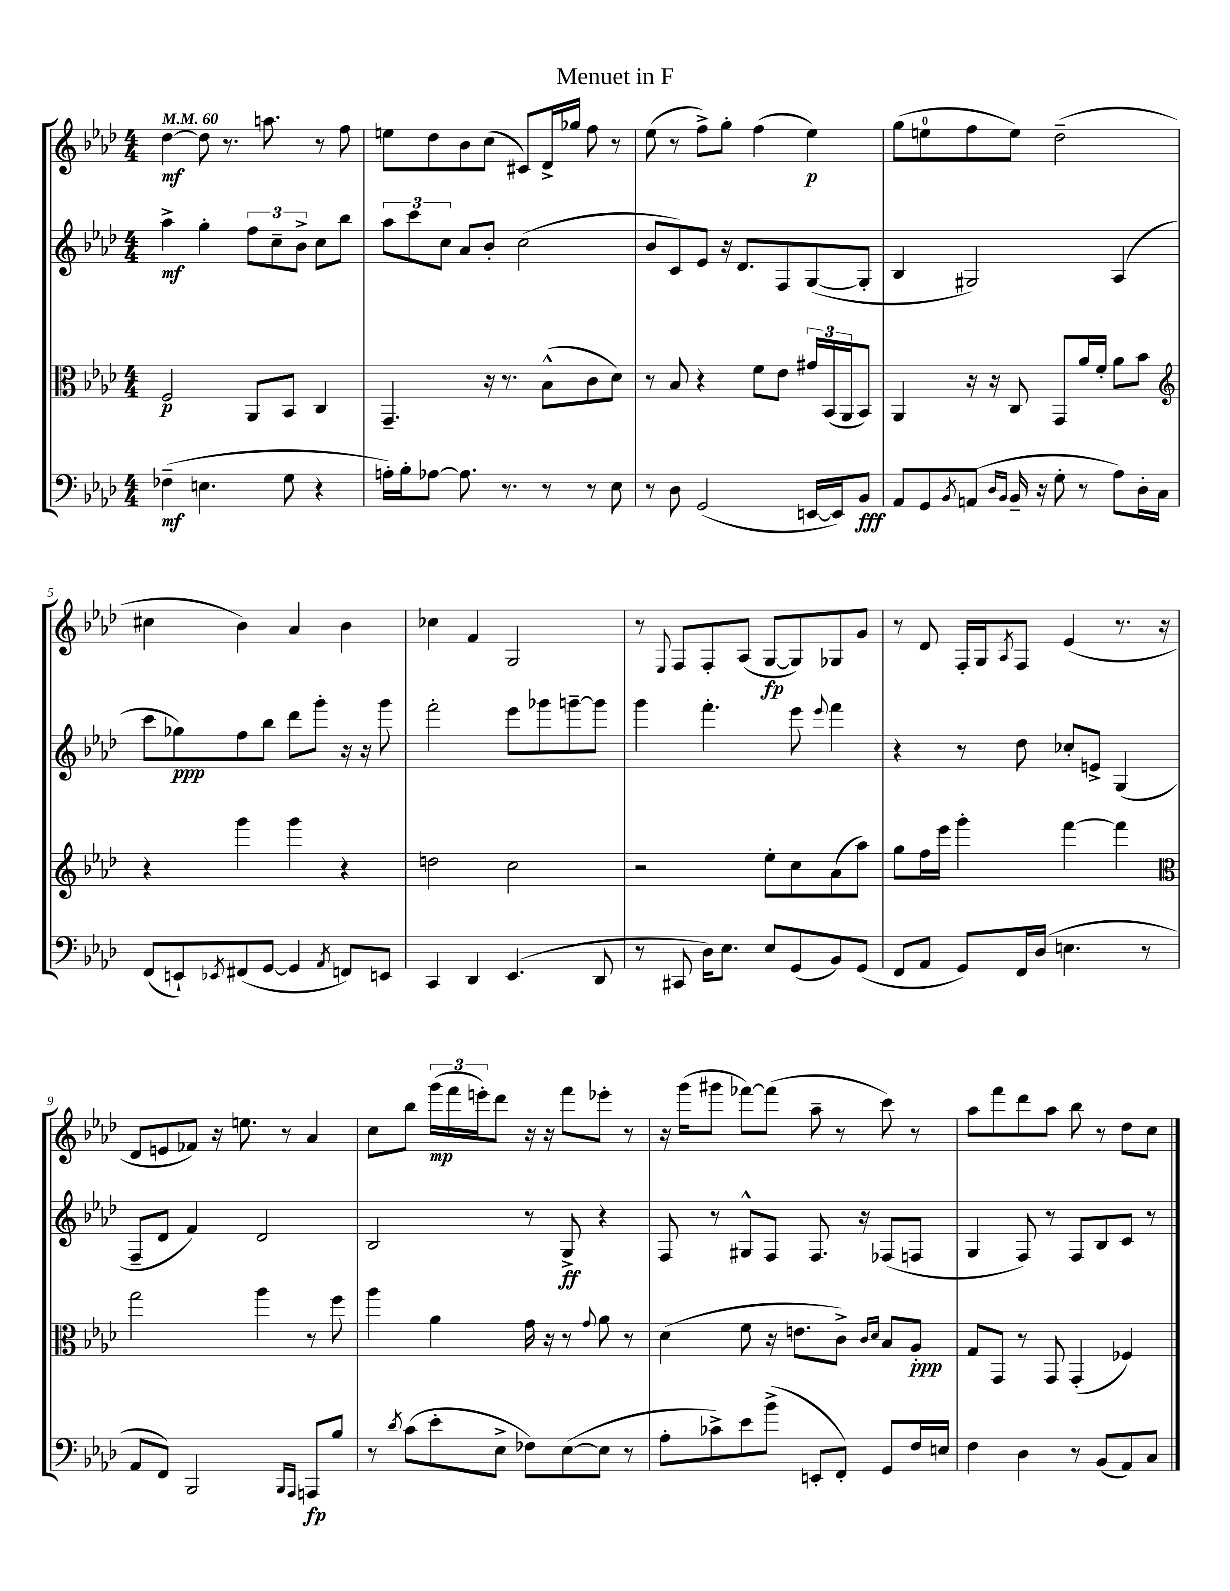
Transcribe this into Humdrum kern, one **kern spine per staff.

**kern	**dynam	**kern	**dynam	**kern	**dynam	**kern	**dynam
*part4	*part4	*part3	*part3	*part2	*part2	*part1	*part1
*staff4	*staff4	*staff3	*staff3	*staff2	*staff2	*staff1	*staff1
*clefF4	*	*clefC3	*	*clefG2	*	*clefG2	*
*k[b-e-a-d-]	*	*k[b-e-a-d-]	*	*k[b-e-a-d-]	*	*k[b-e-a-d-]	*
*M4/4	*	*M4/4	*	*M4/4	*	*M4/4	*
*MM60	*	*MM60	*	*MM60	*	*MM60	*
=1	=1	=1	=1	=1	=1	=1	=1
(4F-X~\	mf	2F/	p	4aa-^\	mf	[4dd-\	mf
4.En\	.	.	.	4gg'\	.	8dd-\]	.
.	.	.	.	.	.	8.r	.
.	.	8AA-/L	.	12ff\L	.	.	.
.	.	.	.	.	.	8.aan\	.
.	.	.	.	12cc~\	.	.	.
8G\	.	8BB-/J	.	.	.	.	.
.	.	.	.	12b-^\J	.	.	.
4r	.	4C/	.	8cc\L	.	8r	.
.	.	.	.	8bb-\J	.	8ff\	.
=2	=2	=2	=2	=2	=2	=2	=2
16An'\LL)	.	4.GG~/	.	12aa-\L	.	8een\L	.
16B-'\J	.	.	.	.	.	.	.
.	.	.	.	12ccc\	.	.	.
[8A-X\J	.	.	.	.	.	8dd-\	.
.	.	.	.	12cc\J	.	.	.
8.A-\]	.	.	.	8a-/L	.	8b-\	.
.	.	16r	.	8b-'/J	.	(8cc\J	.
8.r	.	8.r	.	.	.	.	.
.	.	.	.	(2cc\	.	8c#X/L)	.
8r	.	(8B-^^\L	.	.	.	16d-^/L	.
.	.	.	.	.	.	16gg-X/JJ	.
8r	.	8c\	.	.	.	8ff\	.
8E-\	.	8d-\J)	.	.	.	8r	.
=3	=3	=3	=3	=3	=3	=3	=3
8r	.	8r	.	8b-/L	.	(8ee-\	.
8D-\	.	8B-/	.	8c/)	.	8r	.
(2GG/	.	4r	.	8e-/J	.	8ff^\L)	.
.	.	.	.	16r	.	8gg'\J	.
.	.	.	.	8.d-/L	.	.	.
.	.	8f\L	.	.	.	(4ff\	.
.	.	8e-\J	.	8F/	.	.	.
[16EEn/LL	.	24g#X/LL	.	([8G/	.	4ee-\)	p
.	.	(24BB-/	.	.	.	.	.
16EE/J])	.	.	.	.	.	.	.
.	.	24AA-/J	.	.	.	.	.
8BB-/J	fff	8BB-/J)	.	8G'/J]	.	.	.
=4	=4	=4	=4	=4	=4	=4	=4
8AA-/L	.	4AA-/	.	4B-/	.	(8gg\L	.
8GG/	.	.	.	.	.	8een\	.
8qBB-/	.	.	.	.	.	.	.
(8AAn/J	.	16r	.	2G#X/)	.	8ff\	.
.	.	16r	.	.	.	.	.
16qqD-/LL	.	.	.	.	.	.	.
16qqBB-/JJ	.	.	.	.	.	.	.
16BB-~/	.	8C/	.	.	.	8ee\J)	.
16r	.	.	.	.	.	.	.
8G'\	.	8GG/L	.	.	.	(2dd-~\	.
8r	.	16a-/L	.	.	.	.	.
.	.	16f'/JJ	.	.	.	.	.
8A-\L)	.	8a-\L	.	(4A-/	.	.	.
16D-'\L	.	8b-\J	.	.	.	.	.
16C\JJ	.	.	.	.	.	.	.
!!LO:LB:g=z
=5	=5	=5	=5	=5	=5	=5	=5
*	*	*clefG2	*	*	*	*	*
(8FF/L	.	4r	.	8ccc\L	.	4cc#X\	.
8EEn`/)	.	.	.	8gg-X\)	ppp	.	.
8qEE-X/	.	.	.	.	.	.	.
(8FF#X/	.	4ggg\	.	8ff\	.	4b-\)	.
[8GG/J	.	.	.	8bb-\J	.	.	.
4GG/]	.	4ggg\	.	8ddd-\L	.	4a-/	.
.	.	.	.	8ggg'\J	.	.	.
8qAA-/	.	.	.	.	.	.	.
8FFn/L)	.	4r	.	16r	.	4b-\	.
.	.	.	.	16r	.	.	.
8EEn/J	.	.	.	8ggg\	.	.	.
=6	=6	=6	=6	=6	=6	=6	=6
4CC/	.	2ddn\	.	2fff'\	.	4cc-X\	.
4DD-/	.	.	.	.	.	4f/	.
(4.EE-/	.	2cc\	.	8eee-\L	.	2G/	.
.	.	.	.	8ggg-X\	.	.	.
.	.	.	.	[8gggn~\	.	.	.
8DD-/	.	.	.	8ggg\J]	.	.	.
=7	=7	=7	=7	=7	=7	=7	=7
8r	.	2r	.	4ggg\	.	8r	.
.	.	.	.	.	.	8qqE-/	.
8CC#X/	.	.	.	.	.	8F/L	.
16D-\KL)	.	.	.	4.fff'\	.	8F'/	.
8.E-\J	.	.	.	.	.	.	.
.	.	.	.	.	.	(8A-/J	.
8E-/L	.	8ee-'\L	.	.	.	[8G/L	fp
(8GG/	.	8cc\	.	8eee-\	.	8G/])	.
.	.	.	.	8qqeee-/	.	.	.
8BB-/)	.	(8a-\	.	4fff\	.	8G-X/	.
(8GG/J	.	8aa-\J)	.	.	.	8g/J	.
=8	=8	=8	=8	=8	=8	=8	=8
8FF/L	.	8gg\L	.	4r	.	8r	.
8AA-/J	.	16ff\L	.	.	.	8d-/	.
.	.	16eee-\JJ	.	.	.	.	.
8GG/L)	.	4ggg'\	.	8r	.	16F'/LL	.
.	.	.	.	.	.	16G/J	.
.	.	.	.	.	.	8qA-/	.
16FF/L	.	.	.	8dd-\	.	8F/J	.
(16D-/JJ	.	.	.	.	.	.	.
4.En\	.	[4fff\	.	8cc-X'/L	.	(4e-/	.
.	.	.	.	8en^/J	.	.	.
.	.	4fff\]	.	(4G/	.	8.r	.
8r	.	.	.	.	.	.	.
.	.	.	.	.	.	16r	.
!!LO:LB:g=z
=9	=9	=9	=9	=9	=9	=9	=9
*	*	*clefC3	*	*	*	*	*
8AA-/L	.	2gg\	.	8F~/L	.	8d-/L	.
8FF/J)	.	.	.	8d-/J	.	8en/	.
2BBB-/	.	.	.	4f/)	.	8f-X/J)	.
.	.	.	.	.	.	16r	.
.	.	.	.	.	.	8.een\	.
.	.	4aa-\	.	2d-/	.	.	.
.	.	.	.	.	.	8r	.
16qqBBB-/LL	.	.	.	.	.	.	.
16qqAAA-/JJ	.	.	.	.	.	.	.
8AAAn/L	fp	8r	.	.	.	4a-/	.
8B-/J	.	8ff\	.	.	.	.	.
=10	=10	=10	=10	=10	=10	=10	=10
8r	.	4aa-\	.	2B-/	.	8cc\L	.
8qd-/	.	.	.	.	.	.	.
(8c\L	.	.	.	.	.	8bb-\J	.
8e-'\	.	4a-\	.	.	.	(24ggg\LL	mp
.	.	.	.	.	.	24fff\	.
.	.	.	.	.	.	24eeen'\J)	.
8E-^\J	.	.	.	.	.	8ddd-\J	.
8F-X\L)	.	16g\	.	8r	.	16r	.
.	.	16r	.	.	.	16r	.
([8E-\	.	8r	.	8G^/	ff	8fff\L	.
.	.	8qqg/	.	.	.	.	.
8E-\J]	.	8a-\	.	4r	.	8eee-X'\J	.
8r	.	8r	.	.	.	8r	.
=11	=11	=11	=11	=11	=11	=11	=11
8A-'\L	.	(4d-\	.	8F/	.	16r	.
.	.	.	.	.	.	(16ggg\KL	.
8c-X^\)	.	.	.	8r	.	8ggg#X\J	.
8e-\	.	8f\	.	8G#X^^/L	.	[8fff-X\L)	.
(8b-^\J	.	16r	.	8F/J	.	(8fff-\J]	.
.	.	8.en\L	.	.	.	.	.
8EEn'/L	.	.	.	8.F/	.	8aa-~\	.
8FF'/J)	.	8c^\J)	.	.	.	8r	.
.	.	.	.	16r	.	.	.
.	.	16qqc/LL	.	.	.	.	.
.	.	16qqd-/JJ	.	.	.	.	.
8GG/L	.	8B-/L	.	(8F-X/L	.	8ccc\)	.
16F/L	.	8A-'/J	ppp	8Fn/J	.	8r	.
16En/JJ	.	.	.	.	.	.	.
=12	=12	=12	=12	=12	=12	=12	=12
4F\	.	8G/L	.	4G/	.	8aa-\L	.
.	.	8GG/J	.	.	.	8fff\	.
4D-\	.	8r	.	8F/)	.	8ddd-\	.
.	.	8GG/	.	8r	.	8aa-\J	.
8r	.	(4GG'/	.	8F/L	.	8bb-\	.
(8BB-/L	.	.	.	8B-/	.	8r	.
8AA-/)	.	4F-X/)	.	8c/J	.	8dd-\L	.
8C/J	.	.	.	8r	.	8cc\J	.
==	==	==	==	==	==	==	==
*-	*-	*-	*-	*-	*-	*-	*-
